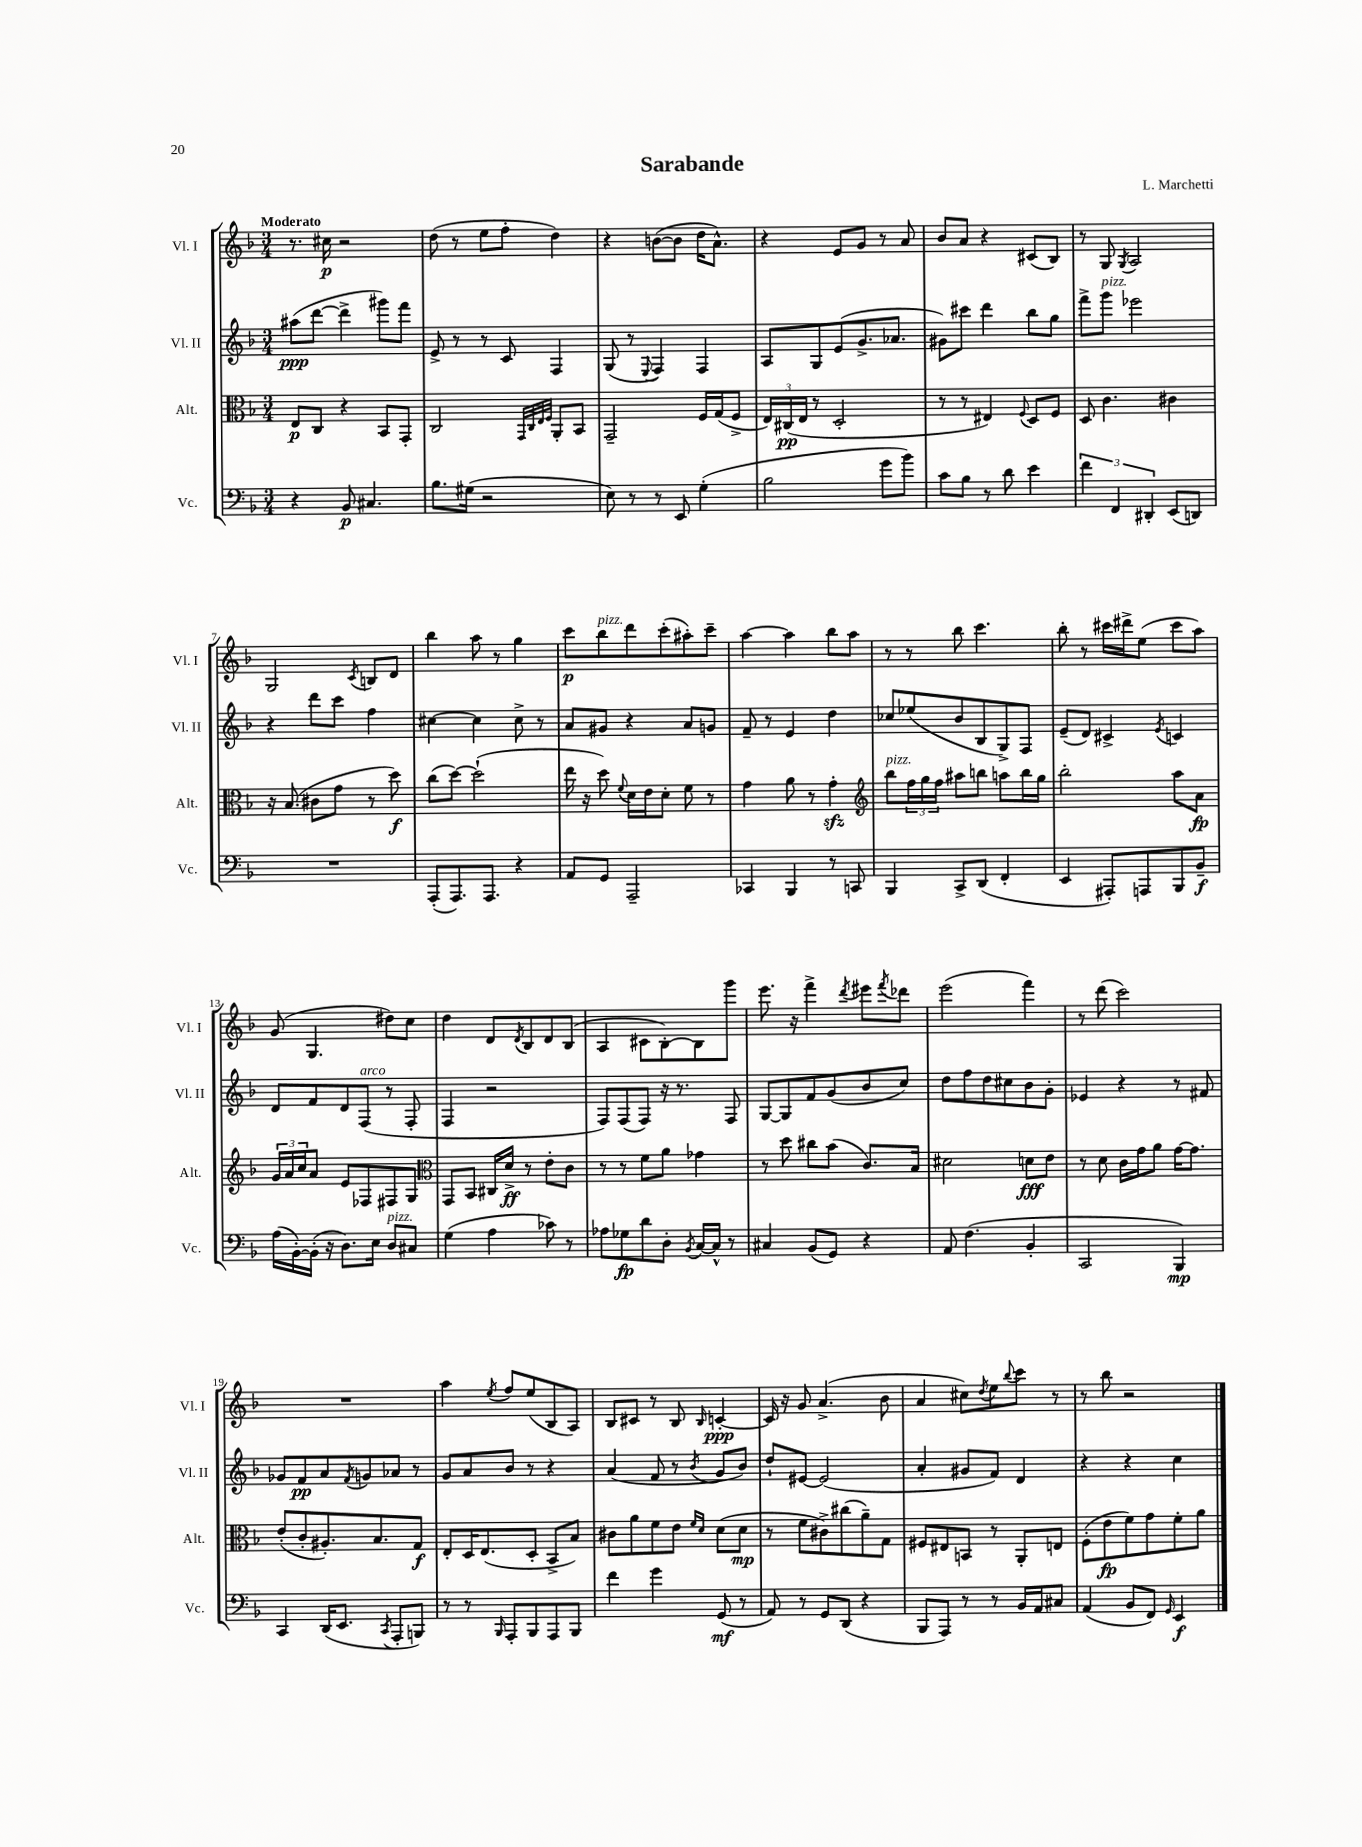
\header { title = "Sarabande" composer = "L. Marchetti" }
<<
\new StaffGroup <<
\new Staff = "s0" \with { instrumentName = "Vl. I" shortInstrumentName = "Vl. I" } {
    \clef treble \key f \major \numericTimeSignature \time 3/4 \tempo "Moderato"
    r8. cis''16\p r2 |
    d''8( r8 e''8 f''8-. d''4) |
    r4 b'8~( b'8 d''16 a'8.-^) |
    r4 e'8 g'8 r8 a'8 |
    bes'8 a'8 r4 cis'8( bes8) |
    r8 g8 \acciaccatura { g8 } a2 |
    g2 \acciaccatura { c'8 } b8 d'8 |
    bes''4 a''8 r8 g''4 |
    c'''8\p bes''8^\markup { \italic "pizz." } d'''8 c'''8-.( ais''8-.) c'''8-- |
    a''4~ a''4 bes''8 a''8 |
    r8 r8 bes''8 c'''4. |
    bes''8-. r8 cis'''16 dis'''16-> e''8( cis'''8 a''8) |
    g'8( g4. dis''8) c''8 |
    d''4 d'8 \acciaccatura { d'8 } bes8 d'8 bes8( |
    a4 cis'8 bes8~-.) bes8 g'''8 |
    e'''8. r16 f'''4-> \acciaccatura { d'''8 } eis'''8 \acciaccatura { f'''8 } des'''8 |
    e'''2( f'''4) |
    r8 d'''8( c'''2) |
    R2. |
    a''4 \acciaccatura { e''8 } f''8 e''8( bes8 a8) |
    bes8 cis'8 r8 bes8 \grace { bes16 } c'4~-.\ppp |
    c'16 r16 g'8 a'4.->( bes'8 |
    a'4 cis''8) \acciaccatura { d''8 } e''8 \appoggiatura { bes''8 } c'''8 r8 |
    r8 bes''8 r2 \bar "|." |
}
\new Staff = "s1" \with { instrumentName = "Vl. II" shortInstrumentName = "Vl. II" } {
    \clef treble \key f \major \numericTimeSignature \time 3/4
    ais''8\ppp( d'''8~ d'''4-> gis'''8) f'''8 |
    e'8-> r8 r8 c'8 f4 |
    g8( r8 \appoggiatura { e8 } f4) f4 |
    a8 g8 e'8( g'8.-> aes'8. |
    gis'8) cis'''8 d'''4 bes''8 g''8 |
    f'''8-> g'''8^\markup { \italic "pizz." } ees'''2 |
    r4 d'''8 c'''8 f''4 |
    cis''4~ cis''4 cis''8-> r8 |
    a'8 gis'8 r4 a'8 g'8 |
    f'8-- r8 e'4 d''4 |
    ces''8 ees''8( bes'8 bes8 g8->) f8 |
    e'8--( d'8) cis'4-> \acciaccatura { e'8 } c'4 |
    d'8 f'8 d'8 f8^\markup { \italic "arco" }( r8 f8-. |
    f4 r2 |
    f8) f8( f8) r16 r8. f8 |
    g8~ g8 f'8 g'8( bes'8 c''8) |
    d''8 f''8 d''8 cis''8 bes'8 g'8-. |
    ees'4 r4 r8 fis'8 |
    ges'8 f'8\pp a'8 \acciaccatura { f'8 } g'8 aes'8 r8 |
    g'8 a'8 bes'8 r8 r4 |
    a'4( f'8 r8 \acciaccatura { bes'8 } g'8 bes'8) |
    d''8-! eis'8~ eis'2( |
    a'4-. gis'8 f'8) d'4 |
    r4 r4 c''4 \bar "|." |
}
\new Staff = "s2" \with { instrumentName = "Alt." shortInstrumentName = "Alt." } {
    \clef alto \key f \major \numericTimeSignature \time 3/4
    e8\p c8 r4 bes,8 g,8-. |
    c2 \grace { g,32 c32 e32 f32 } a,8-. bes,8 |
    g,2-- f16 g16( f8-> |
    \tuplet 3/2 { e16) cis16\pp( e16 } r8 d2-. |
    r8 r8 eis4) \appoggiatura { f8 } d8 f8 |
    d8 c'4. cis'4 |
    r16 bes8.( cis'8 g'8 r8 d''8\f) |
    c''8( d''8~) d''2-!( |
    e''16 r16 d''8) \appoggiatura { f'8 } d'16 e'16 d'8-. f'8 r8 |
    g'4 a'8 r8 g'4-.\sfz |
    \clef treble bes''8^\markup { \italic "pizz." } \tuplet 3/2 { f''16 g''16 f''16 } ais''8 b''8 a''8 b''16 g''16 |
    bes''2-. a''8 a'8\fp |
    \tuplet 3/2 { g'16 a'16 c''16 } a'8 e'8 fes8 fis8 g8 |
    \clef alto g,8 bes,8 cis16 d'16->\ff r8 e'8-. c'8 |
    r8 r8 f'8 a'8 ges'4 |
    r8 d''8 cis''8 bes'8( c'8.) bes16 |
    dis'2 d'8\fff e'8 |
    r8 d'8 c'16 g'16 a'8 g'16~ g'8. |
    e'8-.( c'8-. ais8.-.) bes8. g8\f |
    e8-. d16 e8.( d8-. bes,8-> bes8) |
    cis'8 a'8 f'8 e'8 \grace { f'16 d'16 } d'8( d'8\mp |
    r8 f'8 cis'8->) cis''8( a'8--) g8 |
    fis8 eis8 b,8 r8 a,8-. e8 |
    f8-.( e'8\fp f'8) g'8 f'8-. a'8 \bar "|." |
}
\new Staff = "s3" \with { instrumentName = "Vc." shortInstrumentName = "Vc." } {
    \clef bass \key f \major \numericTimeSignature \time 3/4
    r4 bes,8\p cis4. |
    bes8. gis16( r2 |
    e8) r8 r8 e,8 g4-.( |
    bes2 g'8 bes'8) |
    c'8 bes8 r8 d'8 e'4 |
    \tuplet 3/2 { f'4 f,4 dis,4-. } e,8( d,8) |
    R2. |
    a,,8-.( a,,8.) a,,8. r4 |
    a,8 g,8 a,,2-- |
    ces,4 bes,,4 r8 c,8 |
    bes,,4 c,8-> d,8( f,4-. |
    e,4 ais,,8-.) a,,8 bes,,8 bes,8--\f |
    a16( bes,16~-.) bes,16-.( r16 d8.) e16 d8^\markup { \italic "pizz." } cis8 |
    g4( a4 ces'8) r8 |
    aes8 ges8\fp d'8 d8-. \acciaccatura { bes,8 } c16~ c16-^ r8 |
    cis4 bes,8( g,8) r4 |
    a,8 f4.( bes,4-. |
    c,2 bes,,4\mp) |
    c,4 d,16( e,8. \acciaccatura { c,8 } a,,8-. b,,8) |
    r8 r8 \grace { bes,,16 } a,,8-. bes,,8 a,,8 bes,,8 |
    f'4 g'4 g,8\mf( r8 |
    a,8) r8 g,8 d,8( r4 |
    bes,,8 a,,8) r8 r8 bes,16 a,16 cis8 |
    a,4( bes,8 f,8) \grace { g,16 } e,4\f \bar "|." |
}
>>
>>
